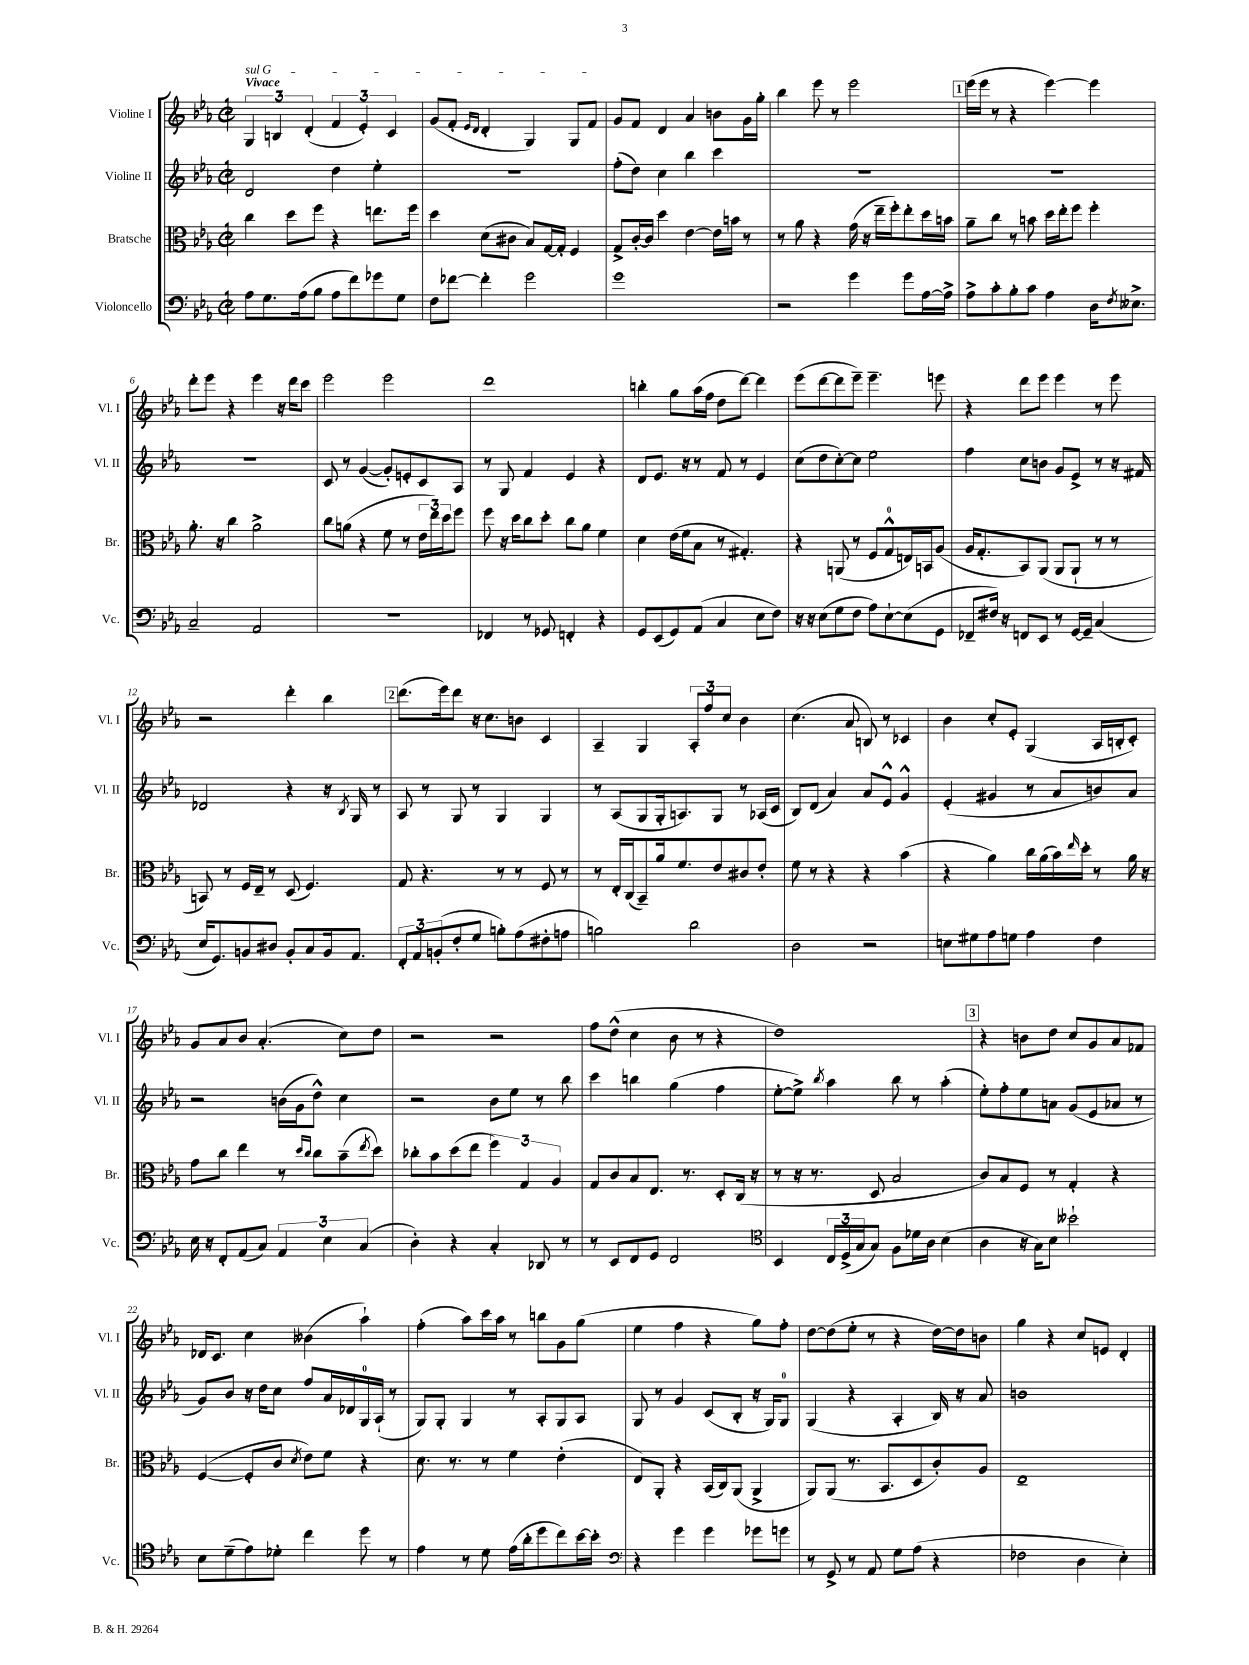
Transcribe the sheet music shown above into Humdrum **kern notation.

**kern	**kern	**kern	**kern
*part4	*part3	*part2	*part1
*staff4	*staff3	*staff2	*staff1
*I"Violoncello	*I"Bratsche	*I"Violine II	*I"Violine I
*I'Vc.	*I'Br.	*I'Vl. II	*I'Vl. I
*clefF4	*clefC3	*clefG2	*clefG2
*k[b-e-a-]	*k[b-e-a-]	*k[b-e-a-]	*k[b-e-a-]
*M2/2	*M2/2	*M2/2	*M2/2
*met(c|)	*met(c|)	*met(c|)	*met(c|)
=1	=1	=1	=1
!	!	!	!LO:TX:a:B:t=Vivace
!	!	!	!LO:TX:a:i:t=sul G
8A-\L	4cc\	2d/	6G/
8.G\	.	.	.
.	.	.	6Bn/
.	8dd\L	.	.
(16A-\k	.	.	.
.	.	.	(6d'/
8B-\J	8ff\J	.	.
8A-\L	4r	4dd\	6f/
8f\)	.	.	.
.	.	.	6e-'/)
8g-X\	8.een\L	4ee-'\	.
.	.	.	6c/
8G\J	.	.	.
.	16ff\Jk	.	.
=2	=2	=2	=2
8F\L	4dd\	1r	(8g/L
[8f-X\J	.	.	8f'/J
.	.	.	16qqe-/LL
.	.	.	16qqd/JJ
4f-'\]	(8d\L	.	4d'/
.	8c#X\J	.	.
2g\	8B-/L)	.	4G/)
.	[16G/L	.	.
.	16G'/JJ]	.	.
.	4F/	.	8G/L
.	.	.	8f/J
=3	=3	=3	=3
1g	8G^/L	(8ff'\L	8g/L
.	[16c'/L	8dd\J)	8f/J
.	16c/JJ]	.	.
.	4dd\	4cc\	4d/
.	[4e-\	4bb-\	4a-/
.	16e-\LL]	4ccc\	8bn\L
.	16bn\JJ	.	.
.	8r	.	16g\L
.	.	.	16gg'\JJ
=4	=4	=4	=4
2r	8r	1r	4bb-\
.	8a-\	.	.
.	4r	.	8eee-\
.	.	.	8r
4g\	(16g\	.	2eee-\
.	16r	.	.
.	16ee-~\LL	.	.
.	16ff'\J)	.	.
8g\L	8ee-'\	.	.
[16A-\L	16dd\L	.	.
16A-^\JJ]	16bn\JJ	.	.
!!LO:REH:place=s1:t=1
=5	=5	=5	=5
8A-^\L	8a-~\L	1r	(16eee-\LL
.	.	.	16eee-\JJ
8c'\	8cc\J	.	8r
8B-'\	8r	.	4r
8c\J	8bn\	.	.
4A-\	16dd\LL	.	[4eee-\)
.	16ee-'\J	.	.
.	8ff\J	.	.
16D\KL	4ff'\	.	4eee-\]
8qF/	.	.	.
8.E--X^\J	.	.	.
!!LO:LB:g=z
=6	=6	=6	=6
2C~/	8.a-'\	1r	8ddd'\L
.	.	.	8eee-\J
.	16r	.	.
.	4cc\	.	4r
2AA-/	2a-^\	.	4eee-\
.	.	.	16r
.	.	.	16ddd\KL
.	.	.	8ccc\J
=7	=7	=7	=7
1r	8cc\L	8c/	2eee-\
.	(8an\J	8r	.
.	4r	([4g/	.
.	8f\	8g'/L])	2eee-\
.	8r	8en'/	.
.	24e-\LL	8c/	.
.	24ee-\)	.	.
.	24dd\J	.	.
.	8ff\J	8A-/J	.
=8	=8	=8	=8
4FF-X/	8ff\	8r	1ddd
.	16r	8G/	.
.	16dd\KL	.	.
8r	8cc\	4f/	.
8GG-X/	8dd'\J	.	.
4FFn'/	8cc\L	4e-/	.
.	8a-\J	.	.
4r	4f\	4r	.
=9	=9	=9	=9
8GG/L	4d\	8d/L	4bbn'\
(8EE-/	.	8.e-/J	.
8GG/)	(16e-\LL	.	8gg\L
.	16f\J	16r	.
(8AA-/J	8B-\J	8r	(16aa-\L
.	.	.	16ff\JJ
4C/	8r	8f/	8dd\L
.	4.G#X'/)	8r	[8ddd\J)
8E-\L	.	4e-/	4ddd\]
8F\J)	.	.	.
=10	=10	=10	=10
16r	4r	(8cc\L	(8eee-\L
16r	.	.	.
(8E-\L	.	8dd\	[8ddd\
8G\	(8AAn/	[8cc'\)	8ddd\]
8F\J	8r	8cc\J]	8eee-~\J)
8A-\L)	8F/L	2ee-\	4.eee-~\
[8E-`\	8G^^/	.	.
(8E-\]	16En/L)	.	.
.	16BBn/J	.	.
8GG\J	(8A-/J	.	8eeen\
=11	=11	=11	=11
8FF-X~/L	16A-/KL	4ff\	4r
.	8.G'/	.	.
16F#X/Jk)	.	.	.
16r	.	.	.
8FFn/L	8BB-/)	8cc\L	8ddd\L
8EE-/J	(8AA-/J	8bn\J	8eee-\J
8r	8AA-/L	8g/L	4eee-\
[16GG/LL	8AA-`/J	8e-^/J	.
16GG~/JJ]	.	.	.
(4C/	8r	8r	8r
.	8r	16r	8eee-\
.	.	16f#X/	.
!!LO:LB:g=z
=12	=12	=12	=12
16E-/KL	8BBn/)	2d-X/	2r
8.GG/)	.	.	.
.	8r	.	.
8BBn/	16F/LL	.	.
.	16E-~/JJ	.	.
8D#X/J	8r	.	.
8BB'/L	(8D/	4r	4ddd'\
8C/	4.F/)	.	.
16BB/k	.	16r	4bb-\
.	.	8qB-/	.
8.AA-/J	.	16G/	.
.	.	8r	.
!!LO:REH:place=s1:t=2
=13	=13	=13	=13
12FF'/L	8G/	8A-/	(8.ddd\L
12AA-/	.	.	.
.	4.r	8r	.
(12BBn'/	.	.	.
.	.	.	16eee-\k)
8F'/	.	8G/	8ddd\J
8G/J	.	8r	16r
.	.	.	8.cc\L
8Bn'\L)	8r	4G/	.
(8A-\	8r	.	8bn\J
8F#X'\	8F/	4G/	4c/
8An\J	8r	.	.
=14	=14	=14	=14
2Bn\)	8r	8r	4A-~/
.	16E-'/LL	(8A-/L	.
.	(16C/J	.	.
.	8BB-~/)	8G/	4G/
.	16a-/k	16G'/k	.
.	8.f/	8.An/)	.
2d\	.	.	12A-'/L
.	.	.	12ff/
.	8e-/	8G/J	.
.	.	.	12cc/J
.	8c#X/	8r	4b-\
.	8e-'/J	(16A-X/LL	.
.	.	16c/JJ	.
=15	=15	=15	=15
2D\	8f\	8B-/L)	(4.cc\
.	8r	(8d/J	.
.	4r	4a-/)	.
.	.	.	8a-/
2r	4r	8a-/L	8Bn/)
.	.	8e-^^/J	8r
.	(4b-\	4g^^/	4c-X/
=16	=16	=16	=16
8En\L	4r	(4e-'/	4b-\
8G#X\	.	.	.
8A-\	4a-\)	4g#X/	8cc'/L
8Gn\J	.	.	8e-'/J
4A-\	16cc\LL	8r	(4G/
.	(16a-\	.	.
.	16b-\)	8a-/L	.
.	16qqee-/	.	.
.	16dd'\JJ	.	.
4F\	8r	8bn/)	16A-/LL
.	.	.	16Bn'/J
.	16a-\	8a-/J	8c'/J)
.	16r	.	.
!!LO:LB:g=z
=17	=17	=17	=17
16E-\	8g\L	2r	8g/L
16r	.	.	.
8FF'/L	8cc\J	.	8a-/
(8AA-/	4ee-\	.	8b-/J
8C/J)	.	.	(4.a-'/
6AA-/	8r	(16bn\LL	.
.	.	16g\J	.
.	16qqdd/LL	.	.
.	16qqcc/JJ	.	.
.	8cc\L	8dd^^\J)	.
6E-\	.	.	.
.	(8b-~\	4cc\	8cc\L)
(6C/	.	.	.
.	8qee-/	.	.
.	8dd\J)	.	8dd\J
=18	=18	=18	=18
4D'\)	8cc-X'\L	2r	2r
.	8b-\	.	.
4r	(8dd\	.	.
.	8ee-\J	.	.
4C'/	6ff\)	8b-\L	2r
.	.	8ee-\J	.
.	6G/	.	.
8DD-X/	.	8r	.
.	6A-/	.	.
8r	.	8bb-\	.
=19	=19	=19	=19
8r	8G/L	4ccc\	8ff\L
8EE-/L	8c/	.	(8dd^^\J
8FF/	8B-/	4bbn\	4cc\
8GG/J	8.E-/J	.	.
2FF/	.	(4gg\	8b-\
.	8.r	.	.
.	.	.	8r
.	8D'/L	4ff\	4r
.	(16C/Jk	.	.
.	16r	.	.
=20	=20	=20	=20
*clefC4	*	*	*
4BB-/	8r	[8ee-'\L	1dd)
.	16r	8ee-^\J])	.
.	8.r	.	.
.	.	8qbb-/	.
24C/LL	.	4aa-\	.
(24D^/	.	.	.
24G/J	.	.	.
8G/J)	8D/	.	.
8F\L	2B-/	8bb-\	.
16d-X\L	.	8r	.
16A-\JJ	.	.	.
(4B-\	.	(4aa-'\	.
!!LO:REH:place=s1:t=3
=21	=21	=21	=21
4A-\	8c/L)	8ee-'\L)	4r
.	8B-/	8ff'\	.
16r	8F/J	8ee-\	8bn\L
16G\KL)	.	.	.
8B-\J	8r	8an\J	8dd\J
2b--X`\	4G'/	(8g/L	8cc/L
.	.	8e-/	8g/
.	4r	8a-X/J	8a-/
.	.	8r	8f-X/J
!!LO:LB:g=z
=22	=22	=22	=22
8B-\L	([4F/	8g/L)	16d-X/KL
.	.	.	8.c/J
(8d~\	.	8b-/J	.
8e-\)	8F'/L]	16r	4cc\
.	.	16dd\KL	.
8d-X'\J	8c/J	8cc\J	.
.	8qd/	.	.
4cc\	8e-\L)	8ff/L	(4b--X\
.	8f\J	16a-/L	.
.	.	16d-X/	.
8dd\	4r	16G/	4aa-`\)
.	.	(16A-`/JJ	.
8r	.	8r	.
=23	=23	=23	=23
4e-\	8.d\	8G/L)	(4ff'\
.	.	8G'/J	.
.	8.r	.	.
8r	.	4G/	8aa-\L)
8d\	8r	.	16ccc\L
.	.	.	16aa-\JJ
(16e-\LL	4f\	8r	8r
16a-'\J	.	.	.
8dd\	.	8A-'/L	8bbn\L
8cc\)	(4e-'\	8G/	8g\
[16b-\L	.	8A-/J	(8gg\J
16b-'\JJ]	.	.	.
=24	=24	=24	=24
*clefF4	*	*	*
4r	8E-/L)	8G/	4ee-\
.	8AA-'/J	8r	.
4g\	4r	4g/	4ff\
4g\	(16BB-/LL	(8c/L	4r
.	16C/J)	.	.
.	(8AA-/J	8B-'/J	.
8g-X\L	4AA-^/	16r	8gg\L)
.	.	16G/KL)	.
8gn\J	.	8G/J	8ff'\J
=25	=25	=25	=25
8r	8AA-/L)	(4G/	[8dd\L
8GG^/	(8AA-/J	.	(8dd\]
8r	8.r	4r	8ee-'\J
8AA-/	.	.	8r
.	8.BB-/L	.	.
8G\L	.	4A-'/	4r
(8A-\J	8D/	.	.
4r	8c'/)	16B-/)	[16dd\LL)
.	.	16r	16dd\J]
.	8A-/J	8a-/	8bn\J
=26	=26	=26	=26
2F-X\	1E-~	1bn	4gg\
.	.	.	4r
4D\	.	.	8cc/L
.	.	.	8en/J
4E-'\)	.	.	4d'/
==	==	==	==
*-	*-	*-	*-
